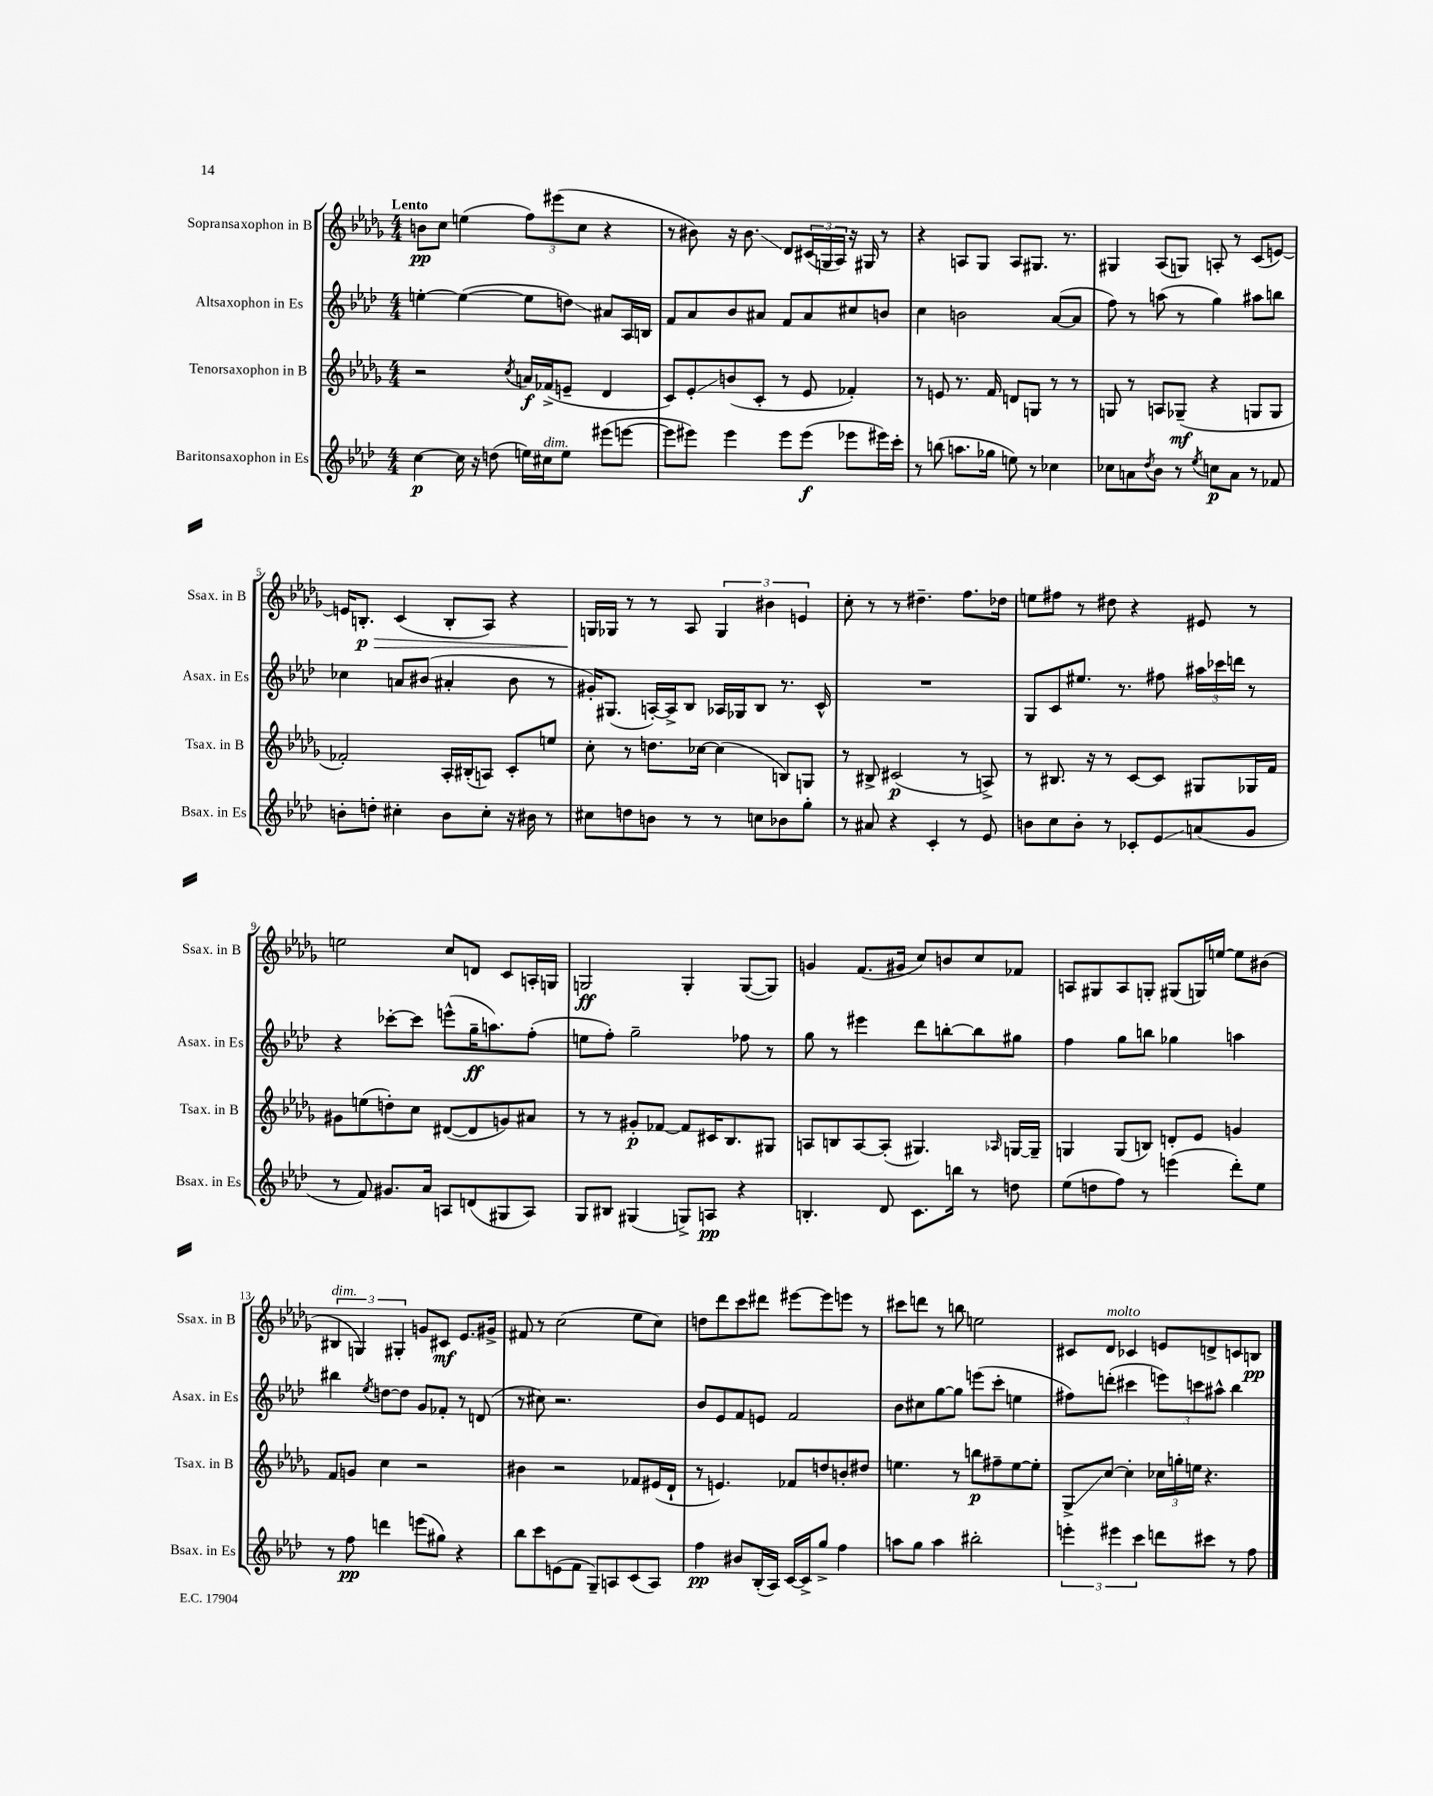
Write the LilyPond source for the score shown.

<<
\new StaffGroup <<
\new Staff = "s0" \with { instrumentName = "Sopransaxophon in B" shortInstrumentName = "Ssax. in B" } {
    \clef treble \key des \major \numericTimeSignature \time 4/4 \tempo "Lento"
    b'8\pp c''8 e''4( \tuplet 3/2 { f''8) eis'''8( c''8 } r4 |
    r8 bis'8) r16 bis'8.\glissando des'8 \tuplet 3/2 { cis'16( g16 aes16) } r16 gis16 r8 |
    r4 a8 ges8 a8 gis8. r8. |
    gis4 aes8( g8) a8-. r8 c'8( e'8~) |
    e'16 b8.-.\p\> c'4( b8-. aes8) r4 |
    g16\! ges16 r8 r8 aes8 \tuplet 3/2 { ges4 bis'4 e'4 } |
    c''8-. r8 r8 dis''4.-- f''8. des''16 |
    e''8 fis''8 r8 dis''8 r4 eis'8 r8 |
    e''2 c''8 d'8 c'8 a16-. g16 |
    g2\ff g4-. g8~( g8) |
    g'4 f'8.( gis'16 c''8) b'8 c''8 fes'8 |
    a8 gis8 a8 g8-. gis8( g16) e''16~ e''8 bis'8( |
    \tuplet 3/2 { bis4^\markup { \italic "dim." } g4) gis4-. } g'8 cis'8\mf ees'8. gis'16-> |
    fis'8 r8 c''2( ees''8 c''8) |
    d''8 des'''8 c'''8 dis'''8 eis'''8~ eis'''8 e'''8 r8 |
    cis'''8 d'''8 r8 b''8 e''2 |
    cis'8 des'8^\markup { \italic "molto" } ces'4 e'8 d'8-> c'8 b8\pp \bar "|." |
}
\new Staff = "s1" \with { instrumentName = "Altsaxophon in Es" shortInstrumentName = "Asax. in Es" } {
    \clef treble \key aes \major \numericTimeSignature \time 4/4
    e''4~-. e''4~( e''8 d''8\glissando) ais'8 aes16 b16 |
    f'8 aes'8 bes'8 ais'8 f'8 ais'8 cis''8 b'8 |
    c''4 b'2 aes'8~( aes'8 |
    f''8) r8 a''8( r8 g''4) ais''8 b''8 |
    ces''4 a'8 bis'8( ais'4-. bis'8 r8 |
    gis'16-.) gis8.( a16~-.) a16-> bes8 aes16 ges16 bes8 r8. c'16-^ |
    R1 |
    g8 c'8 eis''8. r8. fis''8 \tuplet 3/2 { ais''16 ces'''16 d'''16 } r8 |
    r4 ces'''8~-. ces'''8 e'''8-^( g''16--\ff a''8.) f''8-.( |
    e''8 f''8-.) g''2-- fes''8 r8 |
    g''8 r8 eis'''4 des'''8 b''8~-. b''8 gis''8 |
    f''4 g''8 b''8 ges''4 a''4 |
    bis''4 \acciaccatura { ees''8 } d''8~ d''8 g'8 fes'8-. r8 d'8( |
    r8 cis''8) r2. |
    bes'8 ees'8 f'8 e'8 f'2 |
    bes'8 cis''8 g''8~ g''8 e'''8( c'''8-. e''4 |
    fis''8) d'''8-.( cis'''4 \tuplet 3/2 { e'''8) c'''8 ais''8-^ } bes''4 \bar "|." |
}
\new Staff = "s2" \with { instrumentName = "Tenorsaxophon in B" shortInstrumentName = "Tsax. in B" } {
    \clef treble \key des \major \numericTimeSignature \time 4/4
    r2 \acciaccatura { c''8 } a'16\f fes'16->( e'8-- des'4 |
    c'8) ees'8-.\glissando b'8( c'8-. r8 ees'8 fes'4-.) |
    r8 e'8 r8. f'16 d'8 g8 r8 r8 |
    g8 r8 a8 ges8--\mf( r4 g8 g8 |
    fes'2-.) aes16-. bis16-.( a8) c'8-. e''8 |
    c''8-. r8 d''8. ces''16~ ces''4( b8) g8 |
    r8 bis8-> cis'2\p( r8 a8->) |
    r8 bis8. r16 r8 c'8~ c'8 gis8 ges16 f'16 |
    gis'8 e''8( d''8-.) c''8 dis'8~( dis'8 g'8) ais'8 |
    r8 r8 gis'8-.\p fes'8~ fes'8 cis'16 bes8. gis8 |
    a8 b8 a8~ a8-.( gis4.) \grace { aes16 } g16~ g16-- |
    g4 g8( b8) d'8-. ees'8 g'4 |
    f'8 g'8 c''4 r2 |
    bis'4 r2 fes'8 eis'16( des'16-! |
    r8 e'4.) fes'8 d''8 b'8-. dis''8 |
    e''4. r8 b''8\p fis''8-- e''8~ e''8-. |
    ges8->\glissando c''8~ c''4-. \tuplet 3/2 { ces''16 g''16-. e''16 } r4. \bar "|." |
}
\new Staff = "s3" \with { instrumentName = "Baritonsaxophon in Es" shortInstrumentName = "Bsax. in Es" } {
    \clef treble \key aes \major \numericTimeSignature \time 4/4
    c''4~\p c''16 r16 d''8( e''16) cis''16^\markup { \italic "dim." } e''8 eis'''8( e'''8~ |
    e'''8 eis'''8) eis'''4 eis'''8 eis'''8\f( ees'''8 eis'''16) c'''16-. |
    r8 b''8( a''8. ges''16 e''8) r8 ces''4 |
    ces''8 a'8 \acciaccatura { des''8 } bes'8 r8 \acciaccatura { ees''8 } c''8\p a'8 r8 fes'8 |
    b'8-. d''8-. cis''4-. b'8 cis''8-. r16 bis'16 r8 |
    cis''8 d''8 b'8 r8 r8 c''8 bes'8 g''8-. |
    r8 ais'8 r4 c'4-. r8 ees'8 |
    b'8 c''8 b'8-. r8 ces'8-. ees'8\glissando a'8( g'8 |
    r8 f'8) gis'8. aes'16 a8 d'8( gis8 a8) |
    g8 bis8 gis4( g8->) a8\pp r4 |
    b4.-. des'8 c'8. b''16 r8 d''8 |
    ees''8( d''8 f''8) r8 e'''4( des'''8-.) ees''8 |
    r8 f''8\pp d'''4 e'''8( gis''8) r4 |
    bes''8 c'''8 e'8( f'8 g8--) a8 c'8( a8) |
    f''4\pp bis'8 bes16-.( aes16) c'16~ c'16-> g''8-> f''4 |
    a''8 g''8 a''4 bis''2-. |
    \tuplet 3/2 { e'''4-. eis'''4 c'''4 } d'''8 cis'''8 r8 f''8 \bar "|." |
}
>>
>>
